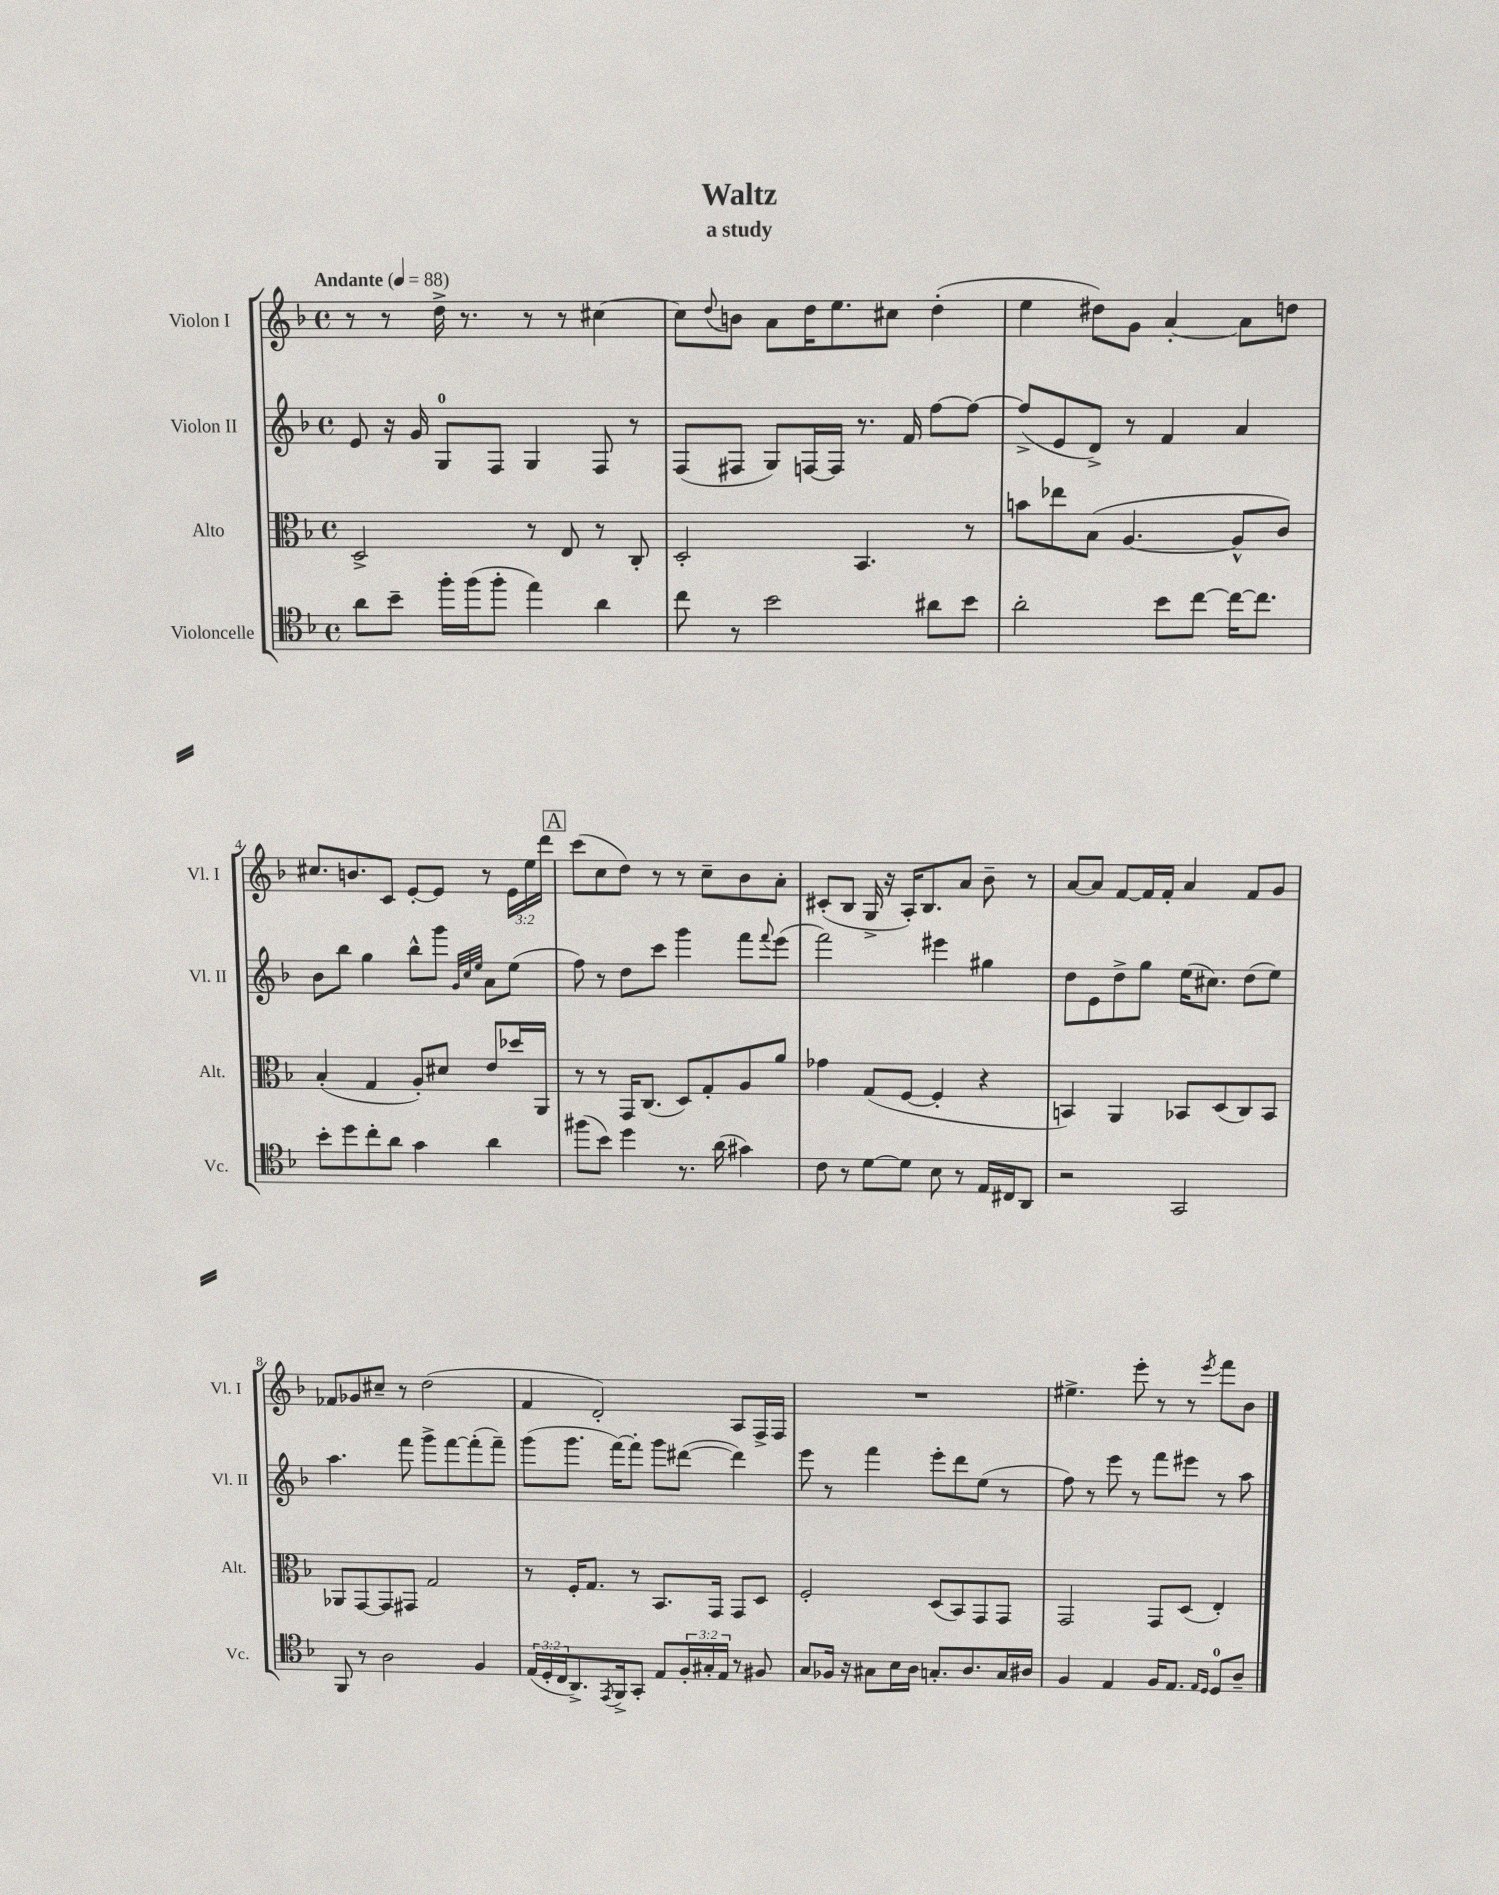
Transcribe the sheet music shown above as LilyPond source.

\header { title = "Waltz" subtitle = "a study" }
<<
\new StaffGroup <<
\new Staff = "s0" \with { instrumentName = "Violon I" shortInstrumentName = "Vl. I" } {
    \clef treble \key f \major \defaultTimeSignature \time 4/4 \override Staff.TupletNumber.text = #tuplet-number::calc-fraction-text \tempo "Andante" 4 = 88
    r8 r8 d''16-> r8. r8 r8 cis''4~ |
    cis''8 \appoggiatura { d''8 } b'8 a'8 d''16 e''8. cis''8 d''4-.( |
    e''4 dis''8) g'8 a'4~-. a'8 d''8 |
    cis''8. b'8. c'8 e'8~-. e'8 r8 \tuplet 3/2 { e'16 e''16 d'''16 } |
    \mark \markup { \box "A" } c'''8( c''8 d''8) r8 r8 c''8-- bes'8 a'8-. |
    cis'8-.( bes8 g16-> r16 a16-.) bes8. a'8 bes'8-- r8 |
    a'8~ a'8 f'8~ f'16 f'16-. a'4 f'8 g'8 |
    fes'8 ges'8 cis''8-- r8 d''2( |
    f'4 d'2-.) a8 f16-> f16 |
    R1 |
    eis''4.-> e'''8-. r8 r8 \acciaccatura { e'''8 } f'''8 bes'8 \bar "|." |
}
\new Staff = "s1" \with { instrumentName = "Violon II" shortInstrumentName = "Vl. II" } {
    \clef treble \key f \major \defaultTimeSignature \time 4/4
    e'8 r16 g'16 g8-0 f8 g4 f8 r8 |
    f8( fis8 g8) f16~ f16 r8. f'16 f''8~ f''8~ |
    f''8->( e'8 d'8->) r8 f'4 a'4 |
    bes'8 bes''8 g''4 bes''8-^ g'''8 \grace { g'32 c''32 e''32 } a'8 e''8( |
    \mark \markup { \box "A" } f''8) r8 d''8 c'''8 g'''4 f'''8 \appoggiatura { f'''8 } e'''8( |
    f'''2) eis'''4 gis''4 |
    d''8 e'8 d''8-> g''8 e''16( cis''8.) d''8( e''8) |
    a''4. f'''8 g'''8-> f'''8~ f'''8-.( f'''8--) |
    g'''8( g'''8. f'''16~) f'''8-. g'''8 dis'''8~( dis'''4) |
    e'''8 r8 f'''4 e'''8-. d'''8 e''8( r8 |
    f''8) r8 e'''8 r8 f'''8 eis'''8 r8 a''8 \bar "|." |
}
\new Staff = "s2" \with { instrumentName = "Alto" shortInstrumentName = "Alt." } {
    \clef alto \key f \major \defaultTimeSignature \time 4/4
    d2-> r8 e8 r8 c8-. |
    d2-. bes,4. r8 |
    b'8 ees''8 bes8( a4.~ a8-^ c'8) |
    bes4-.( g4 a8-.) dis'8 e'8 des''16 a,16 |
    \mark \markup { \box "A" } r8 r8 g,16 c8.( d8) g8-. a8 a'8 |
    ges'4 g8( f8~ f4-. r4 |
    b,4) a,4 bes,8 d8( c8) bes,8 |
    aes,8 g,8~ g,8 gis,8 g2 |
    r8 f16-. g8. r8 bes,8. g,16 g,8 d8 |
    f2-. d8( bes,8) g,8 g,8 |
    g,2 g,8 d8( e4-.) \bar "|." |
}
\new Staff = "s3" \with { instrumentName = "Violoncelle" shortInstrumentName = "Vc." } {
    \clef tenor \key f \major \defaultTimeSignature \time 4/4 \override Staff.TupletNumber.text = #tuplet-number::calc-fraction-text
    a'8 bes'8-- f''16-. f''16( f''8-. e''4) a'4 |
    c''8 r8 bes'2 ais'8 bes'8 |
    a'2-. bes'8 c''8~ c''16~ c''8. |
    bes'8-. d''8 c''8-. a'8 g'4 a'4 |
    \mark \markup { \box "A" } fis''8( bes'8) d''4 r8. a'16( gis'4) |
    c'8 r8 d'8~ d'8 bes8 r8 e16 cis16 a,8 |
    r2 g,2 |
    f,8 r8 a2 f4 |
    \tuplet 3/2 { e16( d16-. c16 } a,8.->) \acciaccatura { e,8 } f,16-> g,8-. e8 \tuplet 3/2 { f16-. gis16-. e16 } r8 fis8 |
    g8 fes16 r16 gis8 bes16 a16 g8.-. a8. g16 ais16 |
    f4 e4 f16 e8. \grace { e16 d16 } d8-0 a8-- \bar "|." |
}
>>
>>
